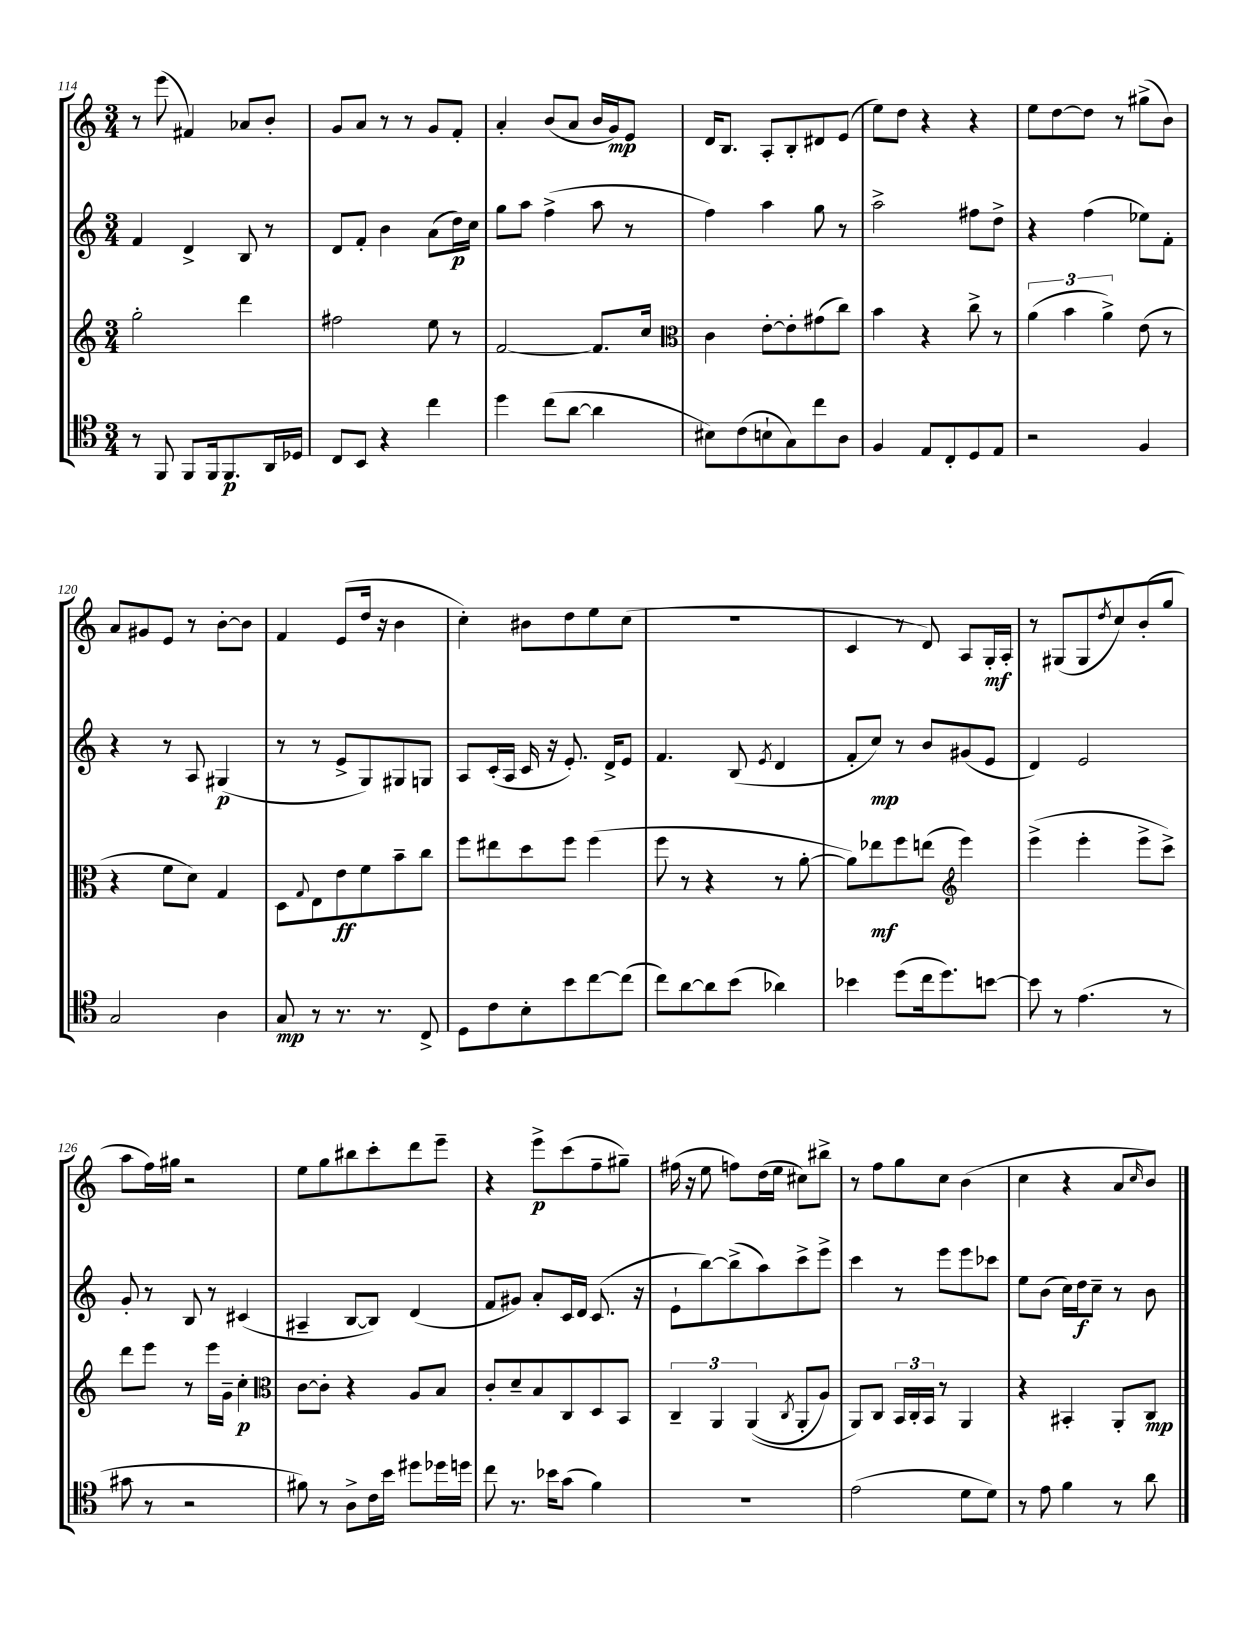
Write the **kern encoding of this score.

**kern	**kern	**kern	**kern
*staff4	*staff3	*staff2	*staff1
*clefC4	*clefG2	*clefG2	*clefG2
*k[]	*k[]	*k[]	*k[]
*M3/4	*M3/4	*M3/4	*M3/4
8r	2gg'\	4f/	8r
8FF/	.	.	(8eee\
8FF/L	.	4d^/	4f#/)
16FF/k	.	.	.
8.FF/	.	.	.
.	4ddd\	8B/	8a-/L
16AA/L	.	8r	8b'/J
16D-/JJ	.	.	.
=	=	=	=
8C/L	2ff#\	8d/L	8g/L
8BB/J	.	8f'/J	8a/J
4r	.	4b\	8r
.	.	.	8r
4cc\	8ee\	(8a\L	8g/L
.	8r	16dd\L)	8f'/J
.	.	16cc\JJ	.
=	=	=	=
4dd\	[2f/	8gg\L	4a'/
.	.	8aa\J	.
(8cc\L	.	(4ff^\	(8b/L
[8a\J	.	.	8a/J
4a\]	8.f/]L	8aa\	16b/LL
.	.	.	16g/J)
.	.	8r	8e/J
.	16cc/Jk	.	.
=	=	=	=
*	*clefC3	*	*
8B#\L)	4c\	4ff\)	16d/LK
.	.	.	8.B/J
(8c\	.	.	.
8B`\	[8e'\L	4aa\	8A'/L
8G\)	8e'\]	.	8B'/
8cc\	(8g#\	8gg\	8d#/
8A\J	8cc\J)	8r	(8e/J
=	=	=	=
4F/	4b\	2aa^\	8ee\L)
.	.	.	8dd\J
8E/L	4r	.	4r
8C'/	.	.	.
8D/	8cc^\	8ff#\L	4r
8E/J	8r	8dd^\J	.
=	=	=	=
2r	(6a\	4r	8ee\L
.	.	.	[8dd\
.	6b\	.	.
.	.	(4ff\	8dd\]J
.	6a^\)	.	.
.	.	.	8r
4F/	(8e\	8ee-\L)	(8gg#^\L
.	8r	8f'\J	8b\J)
=	=	=	=
2G/	4r	4r	8a/L
.	.	.	8g#/
.	8f\L	8r	8e/J
.	8d\J)	8A/	8r
4A\	4G/	(4G#/	[8b'\L
.	.	.	8b\]J
=	=	=	=
8G/	8D\L	8r	4f/
.	8qqG/	.	.
8r	8E\	8r	.
8.r	8e\	8e^/L	(8e/L
.	8f\	8G/)	16dd/Jk
8.r	.	.	16r
.	8b~\	8G#/	4b\
8C^/	8cc\J	8G/J	.
=	=	=	=
8D\L	8ff\L	8A/L	4cc'\)
8c\	8ee#\	(16c'/L	.
.	.	16A/JJ	.
8B'\	8dd\	16c/	8b#\L
.	.	16r	.
8b\	8ff\J	8.e'/)	8dd\
[8cc\	(4ff\	.	8ee\
.	.	16d^/LK	.
(8cc\]J	.	8e/J	(8cc\J
=	=	=	=
8cc\L)	8ff\	4.f/	2.r
[8a\	8r	.	.
8a\]	4r	.	.
(8b\J	.	(8B/	.
.	.	8qe/	.
4a-\)	8r	4d/	.
.	[8a'\	.	.
=	=	=	=
4b-\	8a\]L)	8f'/L	4c/
.	8ee-\	8cc/J)	.
(8dd\L	8ff\	8r	8r
16cc\k	(8ee\J	8b/L	8d/)
8.dd\)	.	.	.
*	*clefG2	*	*
.	4eee\)	(8g#/	8A/L
[8b\J	.	8e/J	16G'/L
.	.	.	16A'/JJ
=	=	=	=
8b\]	(4eee^\	4d/)	8r
8r	.	.	(8G#/L
(4.e\	4eee'\	2e/	8G#/
.	.	.	8qdd/
.	.	.	8cc/)
.	8eee^\L	.	(8b'/
8r	8ccc^\J)	.	8gg/J
=	=	=	=
8g#\	8ddd\L	8g'/	8aa\L
8r	8eee\J	8r	16ff\L)
.	.	.	16gg#\JJ
2r	8r	8B/	2r
.	16eee\LL	8r	.
.	16g~\JJ	.	.
.	4cc'\	(4c#/	.
=	=	=	=
*	*clefC3	*	*
8f#\)	[8c\L	4A#~/	8ee\L
8r	8c'\]J	.	8gg\
8A^\L	4r	[8B/L	8bb#\
16c\L	.	8B/]J)	8ccc'\
16b\JJ	.	.	.
8dd#\L	8A/L	(4d/	8ddd\
16dd-\L	8B/J	.	8eee~\J
16dd\JJ	.	.	.
=	=	=	=
8cc\	8c'/L	8f/L	4r
8.r	8d~/	8g#/J)	.
.	8B/	8a'/L	8eee^\L
16b-\LK	.	.	.
(8g\J	8C/	16c/L	(8ccc\
.	.	16d/JJ	.
4f\)	8D/	(8.c/	8ff~\
.	8BB/J	.	8gg#~\J)
.	.	16r	.
=	=	=	=
2.r	6C~/	8e`\L	(16ff#\
.	.	.	16r
.	.	[8bb\)	8ee\
.	6AA/	.	.
.	.	(8bb^\]	8ff\L)
.	&((6AA/	.	.
.	.	8aa\)	(16dd\L
.	.	.	16ee\JJ
.	8qC/	.	.
.	8AA'/L	8ccc^\	8cc#\L)
.	8A/J)	8eee^\J	8bb#^\J
=	=	=	=
(2e\	8AA/L&)	4ccc\	8r
.	8C/J	.	8ff\L
.	24BB/LL	8r	8gg\
.	24C'/	.	.
.	24BB/JJ	.	.
.	8r	8eee\L	8cc\J
8d\L	4AA/	8eee\	(4b\
8d\J)	.	8ccc-\J	.
=	=	=	=
8r	4r	8ee\L	4cc\
8e\	.	(8b\J	.
4f\	4BB#'/	16cc\LL)	4r
.	.	16dd\J	.
.	.	8cc~\J	.
8r	8AA'/L	8r	8a/L
.	.	.	16qqcc/
8a\	8C/J	8b\	8b/J)
==	==	==	==
*-	*-	*-	*-
